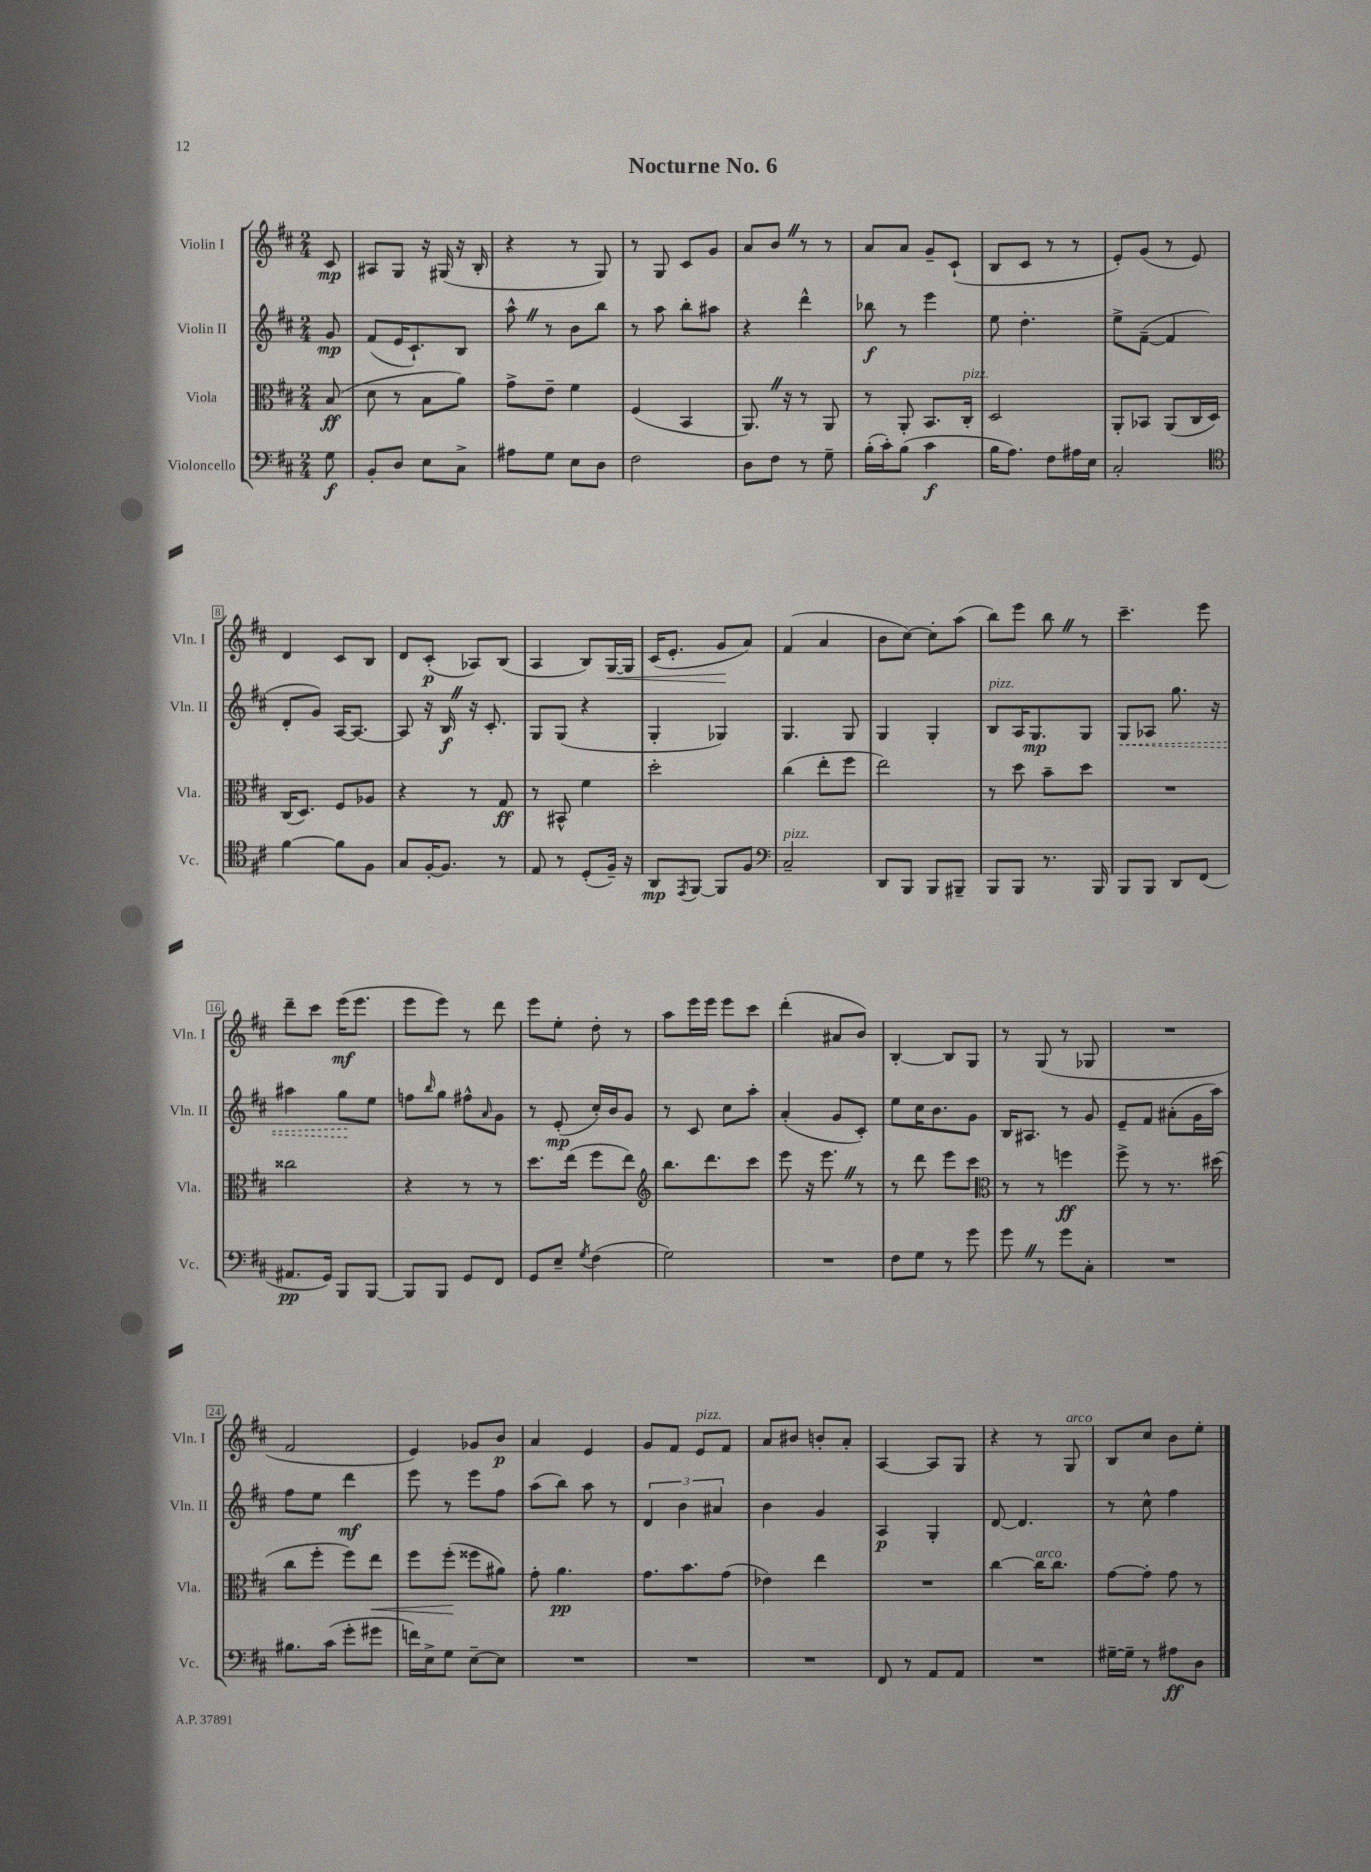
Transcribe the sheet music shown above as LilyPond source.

\header { title = "Nocturne No. 6" }
<<
\new StaffGroup <<
\new Staff = "s0" \with { instrumentName = "Violin I" shortInstrumentName = "Vln. I" } {
    \clef treble \key d \major \numericTimeSignature \time 2/4 \partial 8
    cis'8\mp |
    ais8 g8 r16 gis16( r16 b16-. |
    r4 r8 g8) |
    r8 g8 cis'8 g'8 |
    a'8 b'8 \once \override BreathingSign.text = \markup { \musicglyph "scripts.caesura.straight" } \breathe r8 r8 |
    a'8 a'8 g'8-- cis'8-!( |
    b8 cis'8 r8 r8 |
    e'8-.) g'8( r8 e'8) |
    d'4 cis'8 b8 |
    d'8 cis'8-.\p( aes8) b8( |
    a4 b8) g16~\< g16 |
    cis'16( e'8.-. g'8\! a'8) |
    fis'4( a'4 |
    b'8 cis''8~) cis''8-. a''8( |
    b''8) e'''8 b''8 \once \override BreathingSign.text = \markup { \musicglyph "scripts.caesura.straight" } \breathe r8 |
    cis'''4.-- e'''8 |
    d'''8-- cis'''8 e'''16\mf( e'''8. |
    e'''8 e'''8) r8 d'''8 |
    e'''8 e''8-. d''8-. r8 |
    a''8 e'''16 e'''16 e'''8 cis'''8 |
    d'''4-.( ais'8 b'8) |
    b4~-. b8 g8 |
    r8 g8( r8 ges8 |
    R2 |
    fis'2 |
    e'4) ges'8 b'8\p |
    a'4 e'4 |
    g'8 fis'8 e'8^\markup { \italic "pizz." } fis'8 |
    a'8 bis'8 b'8-. a'8-. |
    a4~ a8 g8 |
    r4 r8 g8^\markup { \italic "arco" } |
    b8 cis''8 b'8 e''8-. \bar "|." |
}
\new Staff = "s1" \with { instrumentName = "Violin II" shortInstrumentName = "Vln. II" } {
    \clef treble \key d \major \numericTimeSignature \time 2/4 \partial 8
    g'8\mp |
    fis'8( e'16 cis'8.-!) b8 |
    a''8-^ \once \override BreathingSign.text = \markup { \musicglyph "scripts.caesura.straight" } \breathe r8 b'8 b''8 |
    r8 a''8 b''8-. ais''8 |
    r4 d'''4-^ |
    bes''8\f r8 e'''4 |
    e''8 d''4.-. |
    e''8-> fis'8~--( fis'4 |
    d'8-. g'8) a16~ a8.~ |
    a8 r16 b16\f \once \override BreathingSign.text = \markup { \musicglyph "scripts.caesura.straight" } \breathe r16 cis'8.-. |
    g8 g8( r4 |
    g4-. ges4) |
    g4. g8 |
    g4 g4-. |
    b8^\markup { \italic "pizz." } a16 g8.\mp g8 |
    \once \override Hairpin.style = #'dashed-line g8\< aes8 g''8. r16 |
    ais''4 g''8\! e''8 |
    f''8 \grace { b''16 } g''8 fis''8-^ \grace { a'16 } g'8 |
    r8 e'8-.\mp( cis''16-.) b'16 g'8 |
    r8 cis'8 cis''8 a''8-. |
    a'4-.( g'8 cis'8-.) |
    e''8 cis''16 b'8. g'8 |
    b16 ais8. r8 g'8 |
    e'8-- fis'8 ais'8-.( g'16 a''16) |
    fis''8 e''8 d'''4\mf |
    e'''8 r8 e'''8 fis''8 |
    a''8( b''8) a''8 r8 |
    \tuplet 3/2 { d'4 b'4 ais'4 } |
    b'4 g'4 |
    a4\p g4-. |
    d'8~ d'4. |
    r8 cis''8-^ fis''4 \bar "|." |
}
\new Staff = "s2" \with { instrumentName = "Viola" shortInstrumentName = "Vla." } {
    \clef alto \key d \major \numericTimeSignature \time 2/4 \partial 8
    b8\ff( |
    d'8 r8 b8 a'8) |
    g'8-> e'8-- fis'4 |
    fis4( b,4 |
    a,8.) \once \override BreathingSign.text = \markup { \musicglyph "scripts.caesura.straight" } \breathe r16 r8 a,8 |
    r8 a,8-. b,8. cis16-.^\markup { \italic "pizz." } |
    d2 |
    a,8-. bes,8 a,8( cis16 d16) |
    cis16( d8.) fis8 aes8 |
    r4 r8 g8\ff |
    r8 bis,8-^ fis'4 |
    d''2-. |
    cis''4( e''8-. fis''8 |
    e''2) |
    r8 d''8 b'8-- d''8 |
    R2 |
    cisis''2 |
    r4 r8 r8 |
    d''8. e''16( fis''8 e''8) |
    \clef treble b''8. d'''8. cis'''8 |
    e'''8 r16 e'''8. \once \override BreathingSign.text = \markup { \musicglyph "scripts.caesura.straight" } \breathe r8 |
    r8 d'''8 e'''8 cis'''8 |
    \clef alto r8 r8 f''4\ff |
    fis''8-> r8 r8. dis''16( |
    cis''8 fis''8-. fis''8) e''8\< |
    fis''8 fis''8-.\!( fisis''8 ais'8) |
    g'8-. a'4.\pp |
    g'8. b'8. g'8( |
    ees'4) e''4 |
    R2 |
    cis''4~ cis''16^\markup { \italic "arco" } cis''8. |
    g'8~ g'8-. g'8 r8 \bar "|." |
}
\new Staff = "s3" \with { instrumentName = "Violoncello" shortInstrumentName = "Vc." } {
    \clef bass \key d \major \numericTimeSignature \time 2/4 \partial 8
    g8\f |
    b,8-. d8 e8 cis8-> |
    ais8 g8 e8 d8 |
    fis2 |
    d8 fis8 r8 g8-- |
    b16-.( cis'16-.) b8( cis'4\f |
    b16 a8.) fis8 ais16 e16 |
    cis2-. |
    \clef tenor fis'4~ fis'8 fis8 |
    g8 fis16~-. fis8. r8 |
    e8 r8 d8-.( fis16--) r16 |
    a,8\mp \acciaccatura { e,8 } fis,8~ fis,8 fis8 |
    \clef bass cis2--^\markup { \italic "pizz." } |
    d,8 b,,8 b,,8 bis,,8-- |
    b,,8 b,,8 r8. b,,16 |
    b,,8 b,,8 d,8 fis,8( |
    ais,8.\pp g,16) b,,8 b,,8~ |
    b,,8 b,,8 g,8 fis,8 |
    g,8 e8-- \acciaccatura { g8 } fis4( |
    g2) |
    R2 |
    fis8 g8 r8 g'8 |
    g'8 \once \override BreathingSign.text = \markup { \musicglyph "scripts.caesura.straight" } \breathe r8 g'8 cis8-. |
    R2 |
    bis8. cis'16( g'8-. gis'8 |
    f'16) e16-> g8 e8~-- e8 |
    R2 |
    R2 |
    R2 |
    fis,8 r8 a,8 a,8 |
    R2 |
    gis16~-- gis16-- r8 ais8\ff d8 \bar "|." |
}
>>
>>
\layout { \context { \Score \override BarNumber.stencil = #(make-stencil-boxer 0.1 0.3 ly:text-interface::print) } }
